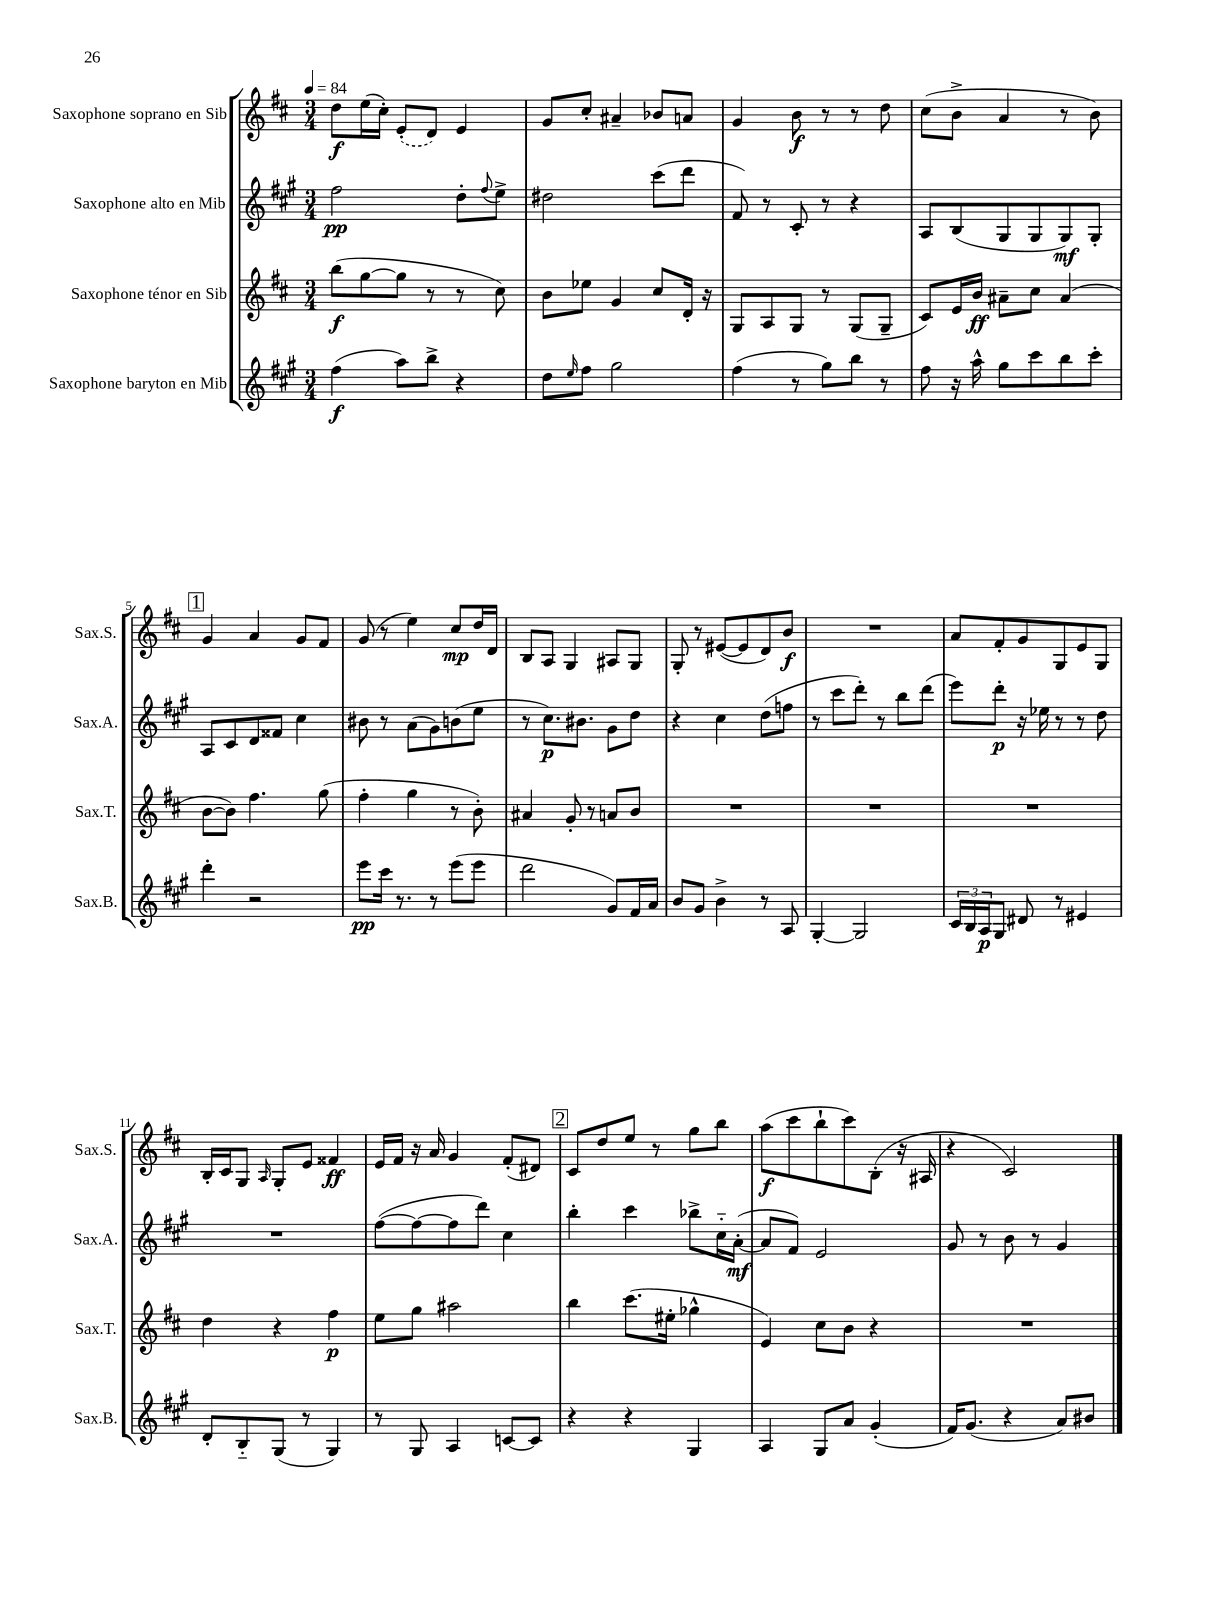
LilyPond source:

<<
\new StaffGroup <<
\new Staff = "s0" \with { instrumentName = "Saxophone soprano en Sib" shortInstrumentName = "Sax.S." } {
    \clef treble \key d \major \numericTimeSignature \time 3/4 \tempo 4 = 84
    d''8\f e''16( cis''16-.) \once \slurDashed e'8-.( d'8) e'4 |
    g'8 cis''8-. ais'4-- bes'8 a'8 |
    g'4 b'8\f r8 r8 d''8 |
    cis''8( b'8-> a'4 r8 b'8) |
    \mark \markup { \box "1" } g'4 a'4 g'8 fis'8 |
    g'8( r8 e''4) cis''8\mp d''16 d'16 |
    b8 a8 g4 ais8 g8 |
    g8-. r8 eis'8~( eis'8 d'8) b'8\f |
    R2. |
    a'8 fis'8-. g'8 g8 e'8 g8 |
    b16-. cis'16 g8 \grace { a16 } g8-. e'8 fisis'4\ff |
    e'16 fis'16 r16 a'16 g'4 fis'8-.( dis'8) |
    \mark \markup { \box "2" } cis'8 d''8 e''8 r8 g''8 b''8 |
    a''8\f( cis'''8 b''8-! cis'''8) b8-.( r16 ais16 |
    r4 cis'2) \bar "|." |
}
\new Staff = "s1" \with { instrumentName = "Saxophone alto en Mib" shortInstrumentName = "Sax.A." } {
    \clef treble \key a \major \numericTimeSignature \time 3/4
    fis''2\pp d''8-. \appoggiatura { fis''8 } e''8-> |
    dis''2 cis'''8( d'''8 |
    fis'8) r8 cis'8-. r8 r4 |
    a8 b8( gis8 gis8 gis8\mf) gis8-. |
    \mark \markup { \box "1" } a8 cis'8 d'8 fisis'8 cis''4 |
    bis'8 r8 a'8( gis'8) b'8( e''8 |
    r8 cis''8.\p) bis'8. gis'8 d''8 |
    r4 cis''4 d''8( f''8 |
    r8 cis'''8 d'''8-.) r8 b''8 d'''8( |
    e'''8) d'''8-.\p r16 ees''16 r8 r8 d''8 |
    R2. |
    fis''8~( fis''8~ fis''8 d'''8) cis''4 |
    \mark \markup { \box "2" } b''4-. cis'''4 bes''8-> cis''16-_ a'16~-.\mf( |
    a'8 fis'8) e'2 |
    gis'8 r8 b'8 r8 gis'4 \bar "|." |
}
\new Staff = "s2" \with { instrumentName = "Saxophone ténor en Sib" shortInstrumentName = "Sax.T." } {
    \clef treble \key d \major \numericTimeSignature \time 3/4
    b''8\f( g''8~ g''8 r8 r8 cis''8) |
    b'8 ees''8 g'4 cis''8 d'16-. r16 |
    g8 a8 g8 r8 g8( g8-- |
    cis'8) e'16 b'16\ff ais'8-- cis''8 ais'4( |
    \mark \markup { \box "1" } b'8~ b'8) fis''4. g''8( |
    fis''4-. g''4 r8 b'8-.) |
    ais'4 g'8-. r8 a'8 b'8 |
    R2. |
    R2. |
    R2. |
    d''4 r4 fis''4\p |
    e''8 g''8 ais''2 |
    \mark \markup { \box "2" } b''4 cis'''8.( eis''16-. ges''4-^ |
    e'4) cis''8 b'8 r4 |
    R2. \bar "|." |
}
\new Staff = "s3" \with { instrumentName = "Saxophone baryton en Mib" shortInstrumentName = "Sax.B." } {
    \clef treble \key a \major \numericTimeSignature \time 3/4
    fis''4\f( a''8) b''8-> r4 |
    d''8 \grace { e''16 } fis''8 gis''2 |
    fis''4( r8 gis''8) b''8 r8 |
    fis''8 r16 a''16-^ gis''8 cis'''8 b''8 cis'''8-. |
    \mark \markup { \box "1" } d'''4-. r2 |
    e'''8\pp cis'''16 r8. r8 e'''8( e'''8 |
    d'''2 gis'8) fis'16 a'16 |
    b'8 gis'8 b'4-> r8 a8 |
    gis4~-. gis2 |
    \tuplet 3/2 { cis'16 b16 a16\p } gis8 dis'8 r8 eis'4 |
    d'8-. b8-_ gis8( r8 gis4) |
    r8 gis8 a4 c'8~ c'8 |
    \mark \markup { \box "2" } r4 r4 gis4 |
    a4 gis8 a'8 gis'4-.( |
    fis'16) gis'8.( r4 a'8) bis'8 \bar "|." |
}
>>
>>
